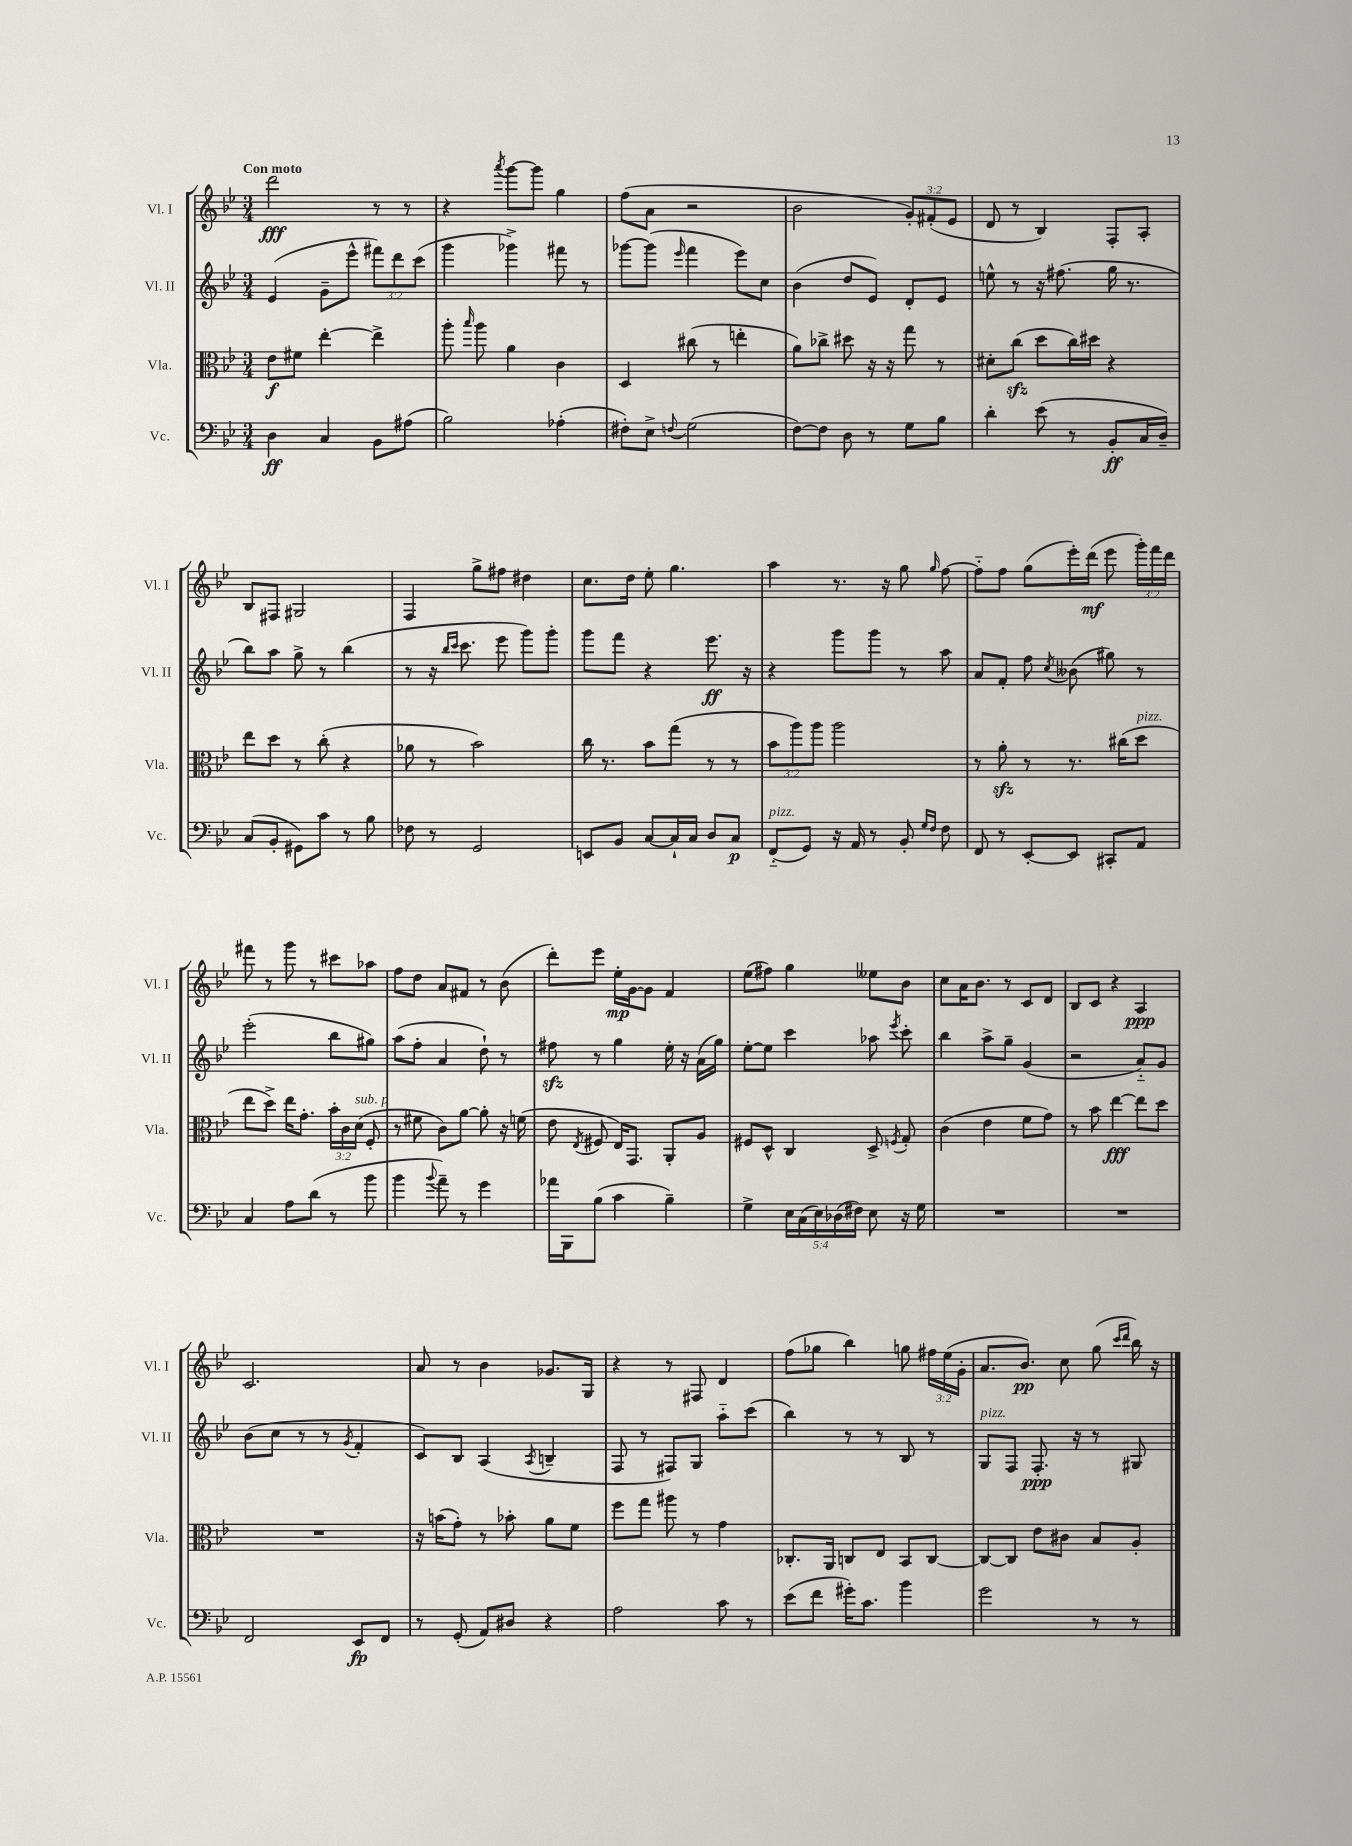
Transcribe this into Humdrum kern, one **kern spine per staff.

**kern	**kern	**kern	**kern
*staff4	*staff3	*staff2	*staff1
*clefF4	*clefC3	*clefG2	*clefG2
*k[b-e-]	*k[b-e-]	*k[b-e-]	*k[b-e-]
*M3/4	*M3/4	*M3/4	*M3/4
4D	8e-	(4e-	2ddd
.	8f#	.	.
4C	[4ee-'	8g~	.
.	.	8eee-^^	.
8BB-	4ee-^]	12fff#)	8r
.	.	12ddd	.
(8A#	.	.	8r
.	.	(12ccc	.
=	=	=	=
2B-)	8aa'	4ggg	4r
.	16qqbb-	.	.
.	8aa	.	.
.	.	.	8qaaa
.	4a	4ggg-^)	[8ggg
.	.	.	8ggg]
(4A-'	4c	8fff#	4gg
.	.	8r	.
=	=	=	=
8F#')	4D	[8ggg-	(8ff
8E-^	.	(8ggg-]	8a
8qqF	.	16qqeee-	.
(2G	(8cc#	4fff	2r
.	8r	.	.
.	4ee'	8eee-)	.
.	.	8cc	.
=	=	=	=
[8F)	8a)	(4b-	2b-
8F]	8cc-^	.	.
8D	8dd#	8dd	.
8r	16r	8e-)	.
.	16r	.	.
8G	8gg	8d'	12g')
.	.	.	(12f#'
8B-	8r	8e-	.
.	.	.	12e-
=	=	=	=
4d'	8d#'	8ee^^	8d
.	(8cc	8r	8r
(8e-	8dd	16r	4B-)
.	.	(8.ff#	.
8r	16cc)	.	.
.	16dd#	.	.
8BB-'	4r	16gg	8F'
.	.	8.r	.
16C	.	.	8A'
16D~)	.	.	.
=	=	=	=
(8C	8ee-	8bb-)	8B-
8BB-'	8dd	8aa	8F#
8GG#)	8r	8gg^	2G#
8c	(8cc'	8r	.
8r	4r	(4bb-	.
8B-	.	.	.
=	=	=	=
8F-	8a-	8r	4F
8r	8r	16r	.
.	.	16qqbb-	.
.	.	16qqccc	.
.	.	8.ccc	.
2GG	2b-)	.	8gg^
.	.	8eee-	8ff#
.	.	8ggg)	4dd#
.	.	8ggg'	.
=	=	=	=
8EE	16cc	8ggg	8.cc
.	8.r	.	.
8BB-	.	8fff	.
.	.	.	16dd
[8C	8b-	4r	8ee-'
16C`]	(8gg	.	4.gg
16C	.	.	.
8D	8r	8.eee-	.
8C	8r	.	.
.	.	16r	.
=	=	=	=
(8FF'~	12b-	4r	4aa
.	12aa)	.	.
8GG)	.	.	.
.	12aa	.	.
16r	2aa	8ggg	8.r
16AA	.	.	.
8r	.	8ggg	.
.	.	.	16r
8BB-'	.	8r	8gg
16qqG	.	.	.
16qqF	.	.	16qqgg
8F	.	8aa	[8ff
=	=	=	=
8FF	8r	8a	8ff'~]
8r	8a'	8f'	8ff
[8EE-'	8r	8ff	(8gg
.	.	8qcc	.
8EE-]	8.r	(8b--	16eee-')
.	.	.	(16ddd
8CC#'	.	8gg#)	8eee-
.	(16cc#	.	.
8AA	8dd	8r	24ggg')
.	.	.	24fff
.	.	.	24ddd
=	=	=	=
4C	8ee-	(2eee-'	8fff#
.	8dd^)	.	8r
8A	16ee-	.	8ggg
.	8.g'	.	.
(8d	.	.	8r
8r	24b-'	8bb-	8ccc#
.	24c	.	.
.	(24d	.	.
8b-	8F'	8gg#)	8aa-
=	=	=	=
4b-	8r	(8aa	8ff
.	8f#	8ff'	8dd
8qqb-	.	.	.
8a~)	8c)	4a	8a
8r	[8a	.	8f#
4g	8a']	8dd`)	8r
.	16r	8r	(8b-
.	(16f	.	.
=	=	=	=
16a-	8e-	8ff#	8ddd')
16BBB-	.	.	.
.	8qE-	.	.
(8B-	8F#	8r	8eee-
4c	16E-)	4gg	16ee-'
.	8.GG	.	[16g
.	.	.	8g]
4B-~)	8AA'	16ee-'	4f
.	.	16r	.
.	8A	(16a	.
.	.	16gg)	.
=	=	=	=
4G^	8F#	[8ee-'	(8ee-
.	8D^^	8ee-]	8ff#)
20E-	4C	4ccc	4gg
(20C	.	.	.
20E-)	.	.	.
(20D-	.	.	.
20F#)	.	.	.
8E-	8D^	8aa-	8ee--
.	8qF	8qeee-	.
16r	8G'	8ccc'	8b-
16G	.	.	.
=	=	=	=
2.r	(4c	4bb-	8cc
.	.	.	16a
.	.	.	8.b-
.	4e-	8aa^	.
.	.	8gg~	8r
.	8f	(4g	8c
.	8g)	.	8d
=	=	=	=
2.r	8r	2r	8B-
.	8b-	.	8c
.	[4ee-	.	4r
.	8ee-]	8a'~)	4A
.	8dd	8g	.
=	=	=	=
2FF	2.r	(8b-	2.c
.	.	8cc	.
.	.	8r	.
.	.	8r	.
.	.	8qg	.
8EE-	.	4f'	.
8FF	.	.	.
=	=	=	=
8r	16r	8c)	8a
.	(16b	.	.
(8GG'	8g')	8B-	8r
8AA)	8r	(4A	4b-
8D#	8b-'	.	.
.	.	8qA	.
4r	8a	4B~	8.g-
.	8f	.	.
.	.	.	16G
=	=	=	=
2A	8ff	8F	4r
.	8gg	8r	.
.	8aa#	8F#)	8r
.	8r	8G	8F#
8c	4g	8aa'~	4d
8r	.	(8ccc	.
=	=	=	=
(8e-	8.C-'	4bb-)	(8ff
8f	.	.	8gg-
.	16AA	.	.
16g#')	8C	8r	4bb-)
8.c	.	.	.
.	8E-	8r	.
4b-	8BB-	8B-	8gg
.	[8C	8r	24ff#
.	.	.	(24ee-
.	.	.	24g'
=	=	=	=
2g	8C_	8G	8.a
.	8C]	8F	.
.	.	.	8.b-)
.	8e-	8.F'	.
.	8c#	.	8cc
.	.	16r	.
8r	8B-	8r	(8gg
.	.	.	16qqccc
.	.	.	16qqddd
8r	8A'	8G#	16bb-)
.	.	.	16r
==	==	==	==
*-	*-	*-	*-
